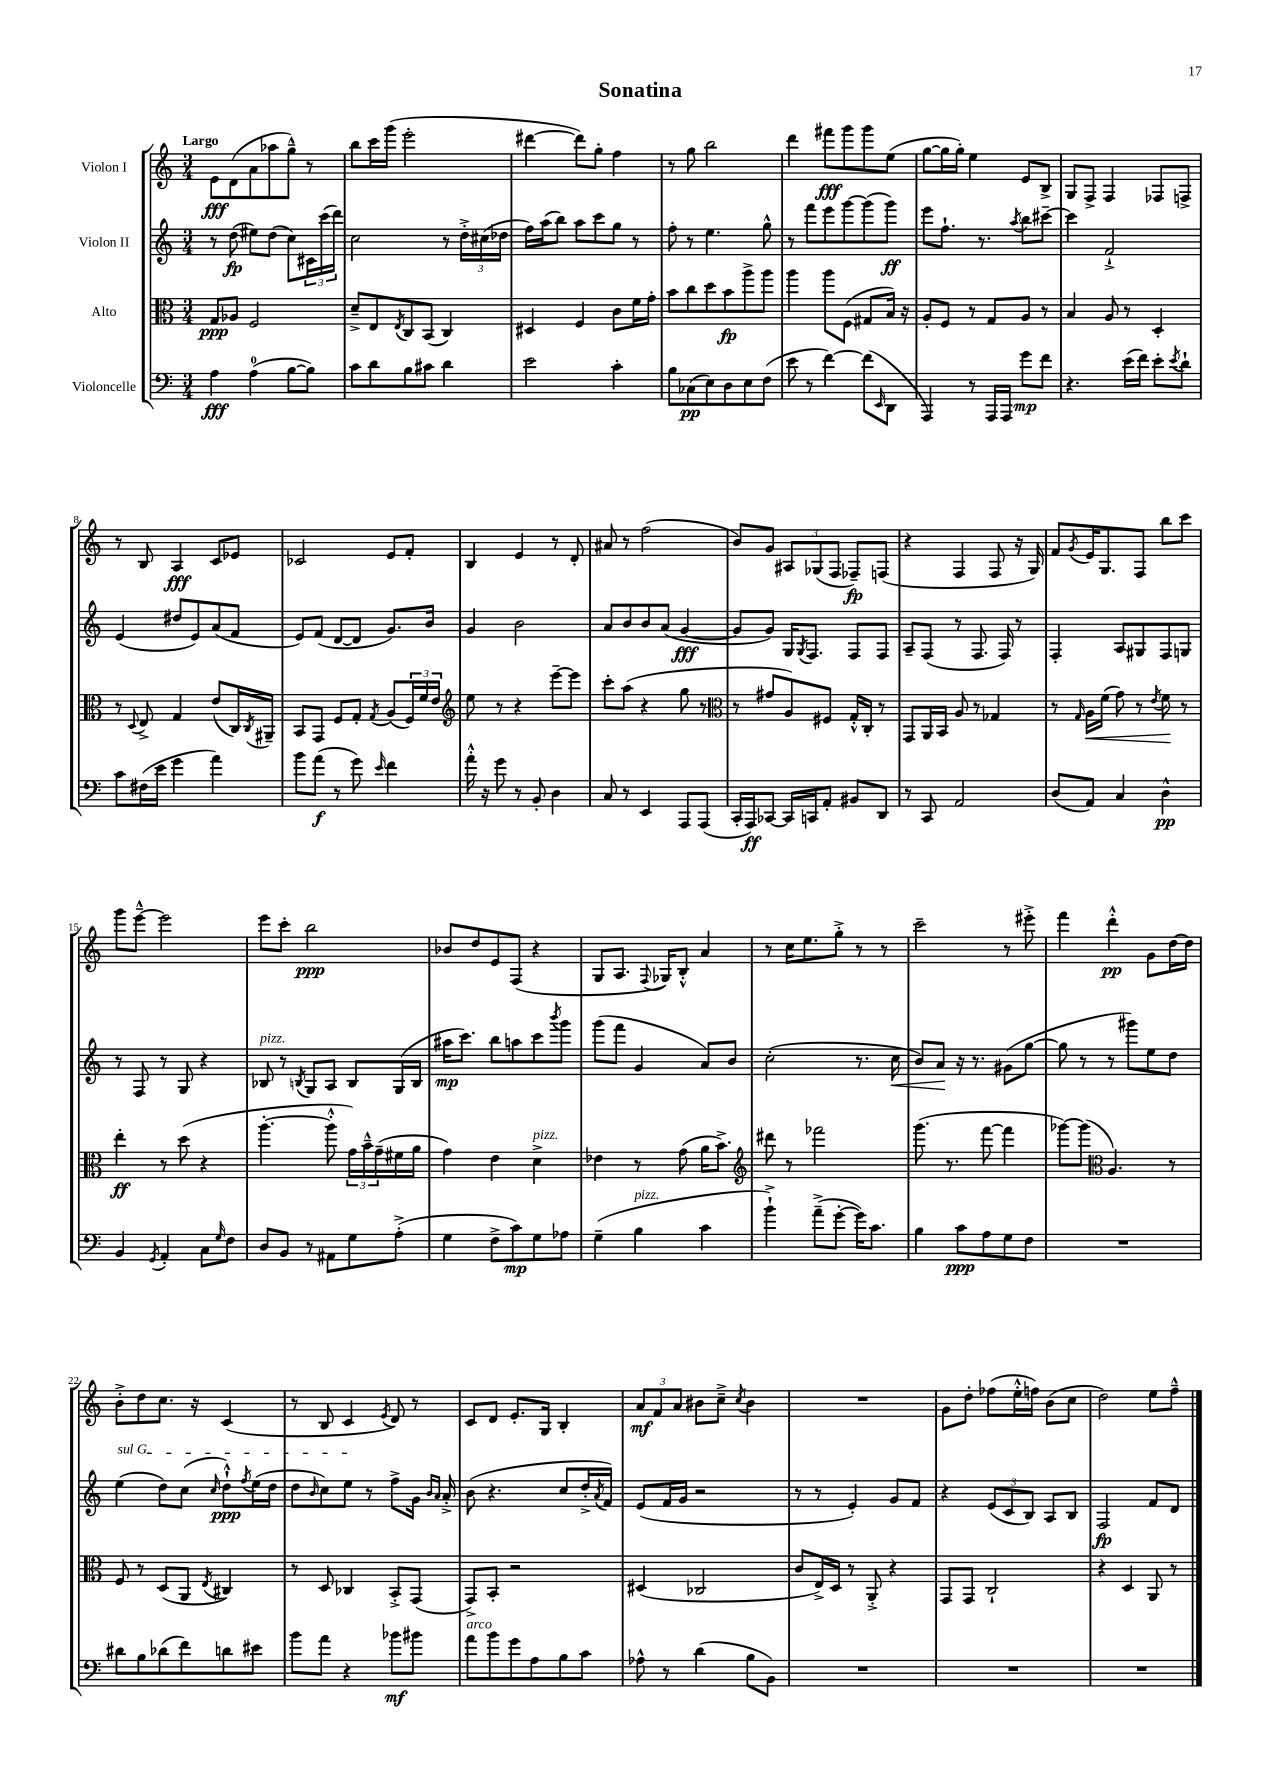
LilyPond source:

\header { title = "Sonatina" }
<<
\new StaffGroup <<
\new Staff = "s0" \with { instrumentName = "Violon I" } {
    \clef treble \key c \major \numericTimeSignature \time 3/4 \tempo "Largo"
    e'8\fff d'8( a'8 aes''8 g''8---^) r8 |
    b''8 c'''16 g'''16( e'''2-. |
    dis'''4~ dis'''8) g''8-. f''4 |
    r8 g''8 b''2 |
    d'''4 fis'''8\fff g'''8 g'''8 e''8( |
    g''8~ g''16 g''16-.) e''4 e'8 b8-> |
    g8 f8-> f4 fes8 f8-> |
    r8 b8 a4\fff c'8 ees'8 |
    ces'2 e'8 f'8-. |
    b4 e'4 r8 d'8-. |
    ais'8 r8 f''2( |
    b'8) g'8 \tuplet 3/2 { ais8 ges8( f8 } fes8--\fp) f8( |
    r4 f4 f8 r16 g16) |
    f'8 \acciaccatura { g'8 } e'16 g8. f8 b''8 c'''8 |
    g'''8 e'''8~---^ e'''2 |
    e'''8 c'''8-. b''2\ppp |
    bes'8 d''8 e'8 f8( r4 |
    g8 a8. \appoggiatura { f8 } ges16) b8-.-^ a'4 |
    r8 c''16 e''8. g''8-.-> r8 r8 |
    c'''2-- r8 eis'''8-.-> |
    f'''4 d'''4-.-^\pp g'8 d''16~ d''16 |
    b'8-.-> d''8 c''8. r16 c'4( |
    r8 b8 c'4 \acciaccatura { e'8 } d'8) r8 |
    c'8 d'8 e'8.-. g16 b4-. |
    \tuplet 3/2 { a'8\mf f'8 a'8 } bis'8 c''8---> \acciaccatura { c''8 } bis'4 |
    R2. |
    g'8 d''8-. fes''8( e''16-.-^ f''16) b'8( c''8 |
    d''2) e''8 f''8---^ \bar "|." |
}
\new Staff = "s1" \with { instrumentName = "Violon II" } {
    \clef treble \key c \major \numericTimeSignature \time 3/4
    r8 d''8\fp( eis''8) d''8( c''8) \tuplet 3/2 { cis'16 c'''16( d'''16) } |
    c''2 r8 \tuplet 3/2 { d''16-.-> cis''16( des''16 } |
    f''16) a''16( b''8) a''8 c'''8 g''8 r8 |
    f''8-. r8 e''4. g''8-^ |
    r8 f'''8 e'''8 g'''8~ g'''8( g'''8\ff) |
    e'''8 f''8.-! r8. \acciaccatura { a''8 } b''8 cis'''8~-- |
    cis'''4 f'2-!-> |
    e'4( dis''8 e'8) a'8( f'8 |
    e'8) f'8( d'8~ d'8 g'8.) b'16 |
    g'4 b'2 |
    a'8 b'8 b'8 a'8( g'4~\fff |
    g'8 g'8) g16 \acciaccatura { g8 } f8. f8 f8 |
    a8-- f8( r8 f8. f16) r8 |
    f4-. a8 gis8 f8 g8 |
    r8 f8 r8 g8 r4 |
    bes8^\markup { \italic "pizz." } r8 \acciaccatura { b8 } g8 a8 b8 g16( b16 |
    ais''16\mp c'''8.) b''8 a''8 c'''8 \acciaccatura { b'''8 } g'''8 |
    g'''8( f'''8 g'4 a'8) b'8 |
    c''2-.( r8. c''16\< |
    b'8) a'8\! r16 r8. gis'8( g''8~ |
    g''8 r8 r8 gis'''8) e''8 d''8 |
    \once \override TextSpanner.bound-details.left.text = \markup { \italic "sul G" } e''4\startTextSpan( d''8) c''8( \grace { c''16 } d''8-!-^\ppp) \acciaccatura { f''8 } e''16( d''16 |
    d''8 \grace { b'16 } c''8) e''8\stopTextSpan r8 f''8-> g'16 \grace { b'16 a'16 } a'16-.-> |
    b'8( r4. c''8 d''16-.-> \acciaccatura { a'8 } f'16) |
    e'8( f'16 g'16 r2 |
    r8 r8 e'4-.) g'8 f'8 |
    r4 \tuplet 3/2 { e'8( c'8 b8) } a8 b8 |
    f2\fp f'8 d'8 \bar "|." |
}
\new Staff = "s2" \with { instrumentName = "Alto" } {
    \clef alto \key c \major \numericTimeSignature \time 3/4
    g8\ppp aes8 f2 |
    d'8---> e8 \acciaccatura { e8 } c8 b,8( c4) |
    dis4 f4 c'8 f'16 g'16-. |
    b'8 c''8 d''8 b'8\fp a''8-> a''8 |
    a''4 a''8 f8( gis8 b16) r16 |
    a8-. f8 r8 g8 a8 r8 |
    b4 a8 r8 d4-. |
    r8 \appoggiatura { d8 } e8-> g4 e'8( c16) \acciaccatura { c8 } ais,16-- |
    b,8 g,8 f8 g8-. \acciaccatura { g8 } a8( \tuplet 3/2 { f16) f'16 e'16 } |
    \clef treble e''8 r8 r4 e'''8~-- e'''8 |
    c'''8-. a''8( r4 g''8 r8 |
    \clef alto r8 gis'8 a8) fis8 g16-.-^ c16-. r8 |
    g,8 a,16 b,16 a8 r8 ges4 |
    r8 \grace { g16 } a16\< f'16( g'8) r8 \acciaccatura { e'8 } f'8\! r8 |
    e''4-.\ff r8 d''8( r4 |
    a''4.~-. a''8-.-^ \tuplet 3/2 { g'16) b'16---^ g'16--( } fis'16 a'16 |
    g'4) e'4 d'4->^\markup { \italic "pizz." } |
    ees'4 r8 g'8( a'16 b'8.->) |
    \clef treble dis'''8 r8 fes'''2 |
    g'''8.( r8. f'''8~ f'''4 |
    ges'''8~) ges'''8( \clef alto a4.) r8 |
    f8 r8 d8( a,8 \acciaccatura { e8 } cis4) |
    r8 d8 ces4 b,8-.-> g,8( |
    g,8->) b,8-. r2 |
    dis4( ces2 |
    c'8 e16->) d16 r8 a,8-.-> r4 |
    g,8 g,8 c2-! |
    r4 d4 a,8 r8 \bar "|." |
}
\new Staff = "s3" \with { instrumentName = "Violoncelle" } {
    \clef bass \key c \major \numericTimeSignature \time 3/4
    a4\fff a4-0( b8~ b8) |
    c'8 d'8 b8 cis'8 d'4 |
    e'2 c'4-. |
    b8 ces8\pp( e8) d8 e8 f8( |
    e'8 r8 f'4~) f'8( \grace { e,16 } d,8 |
    a,,4) r8 a,,16 a,,16 g'8\mp f'8 |
    r4. e'16( f'16) e'8-. \acciaccatura { e'8 } d'8-! |
    c'8 fis16( e'16 g'4 a'4) |
    b'8 a'8\f( r8 g'8) \grace { e'16 } f'4 |
    a'16-.-^ r16 g'8 r8 b,8-. d4 |
    c8 r8 e,4 a,,8 a,,8( |
    c,16-. a,,16\ff) ces,8~ ces,16 c,16 a,8-. bis,8 d,8 |
    r8 c,8 a,2 |
    d8( a,8) c4 d4-^\pp |
    b,4 \acciaccatura { g,8 } a,4-. c8 \grace { g16 } f8 |
    d8 b,8 r8 ais,8 g8 a8-.->( |
    g4 f8-> c'8\mp) g8 aes8 |
    g4--( b4^\markup { \italic "pizz." } c'4 |
    b'4-!->) a'8--->( g'8~-. g'16) c'8. |
    b4 c'8\ppp a8 g8 f8 |
    R2. |
    dis'8 b8 des'8( f'8) d'8 eis'8 |
    b'8 a'8 r4 bes'8\mf bis'8 |
    a'8^\markup { \italic "arco" } b'8 g'8 a8 b8 c'8 |
    aes8-^ r8 d'4( b8 b,8) |
    R2. |
    R2. |
    R2. \bar "|." |
}
>>
>>
